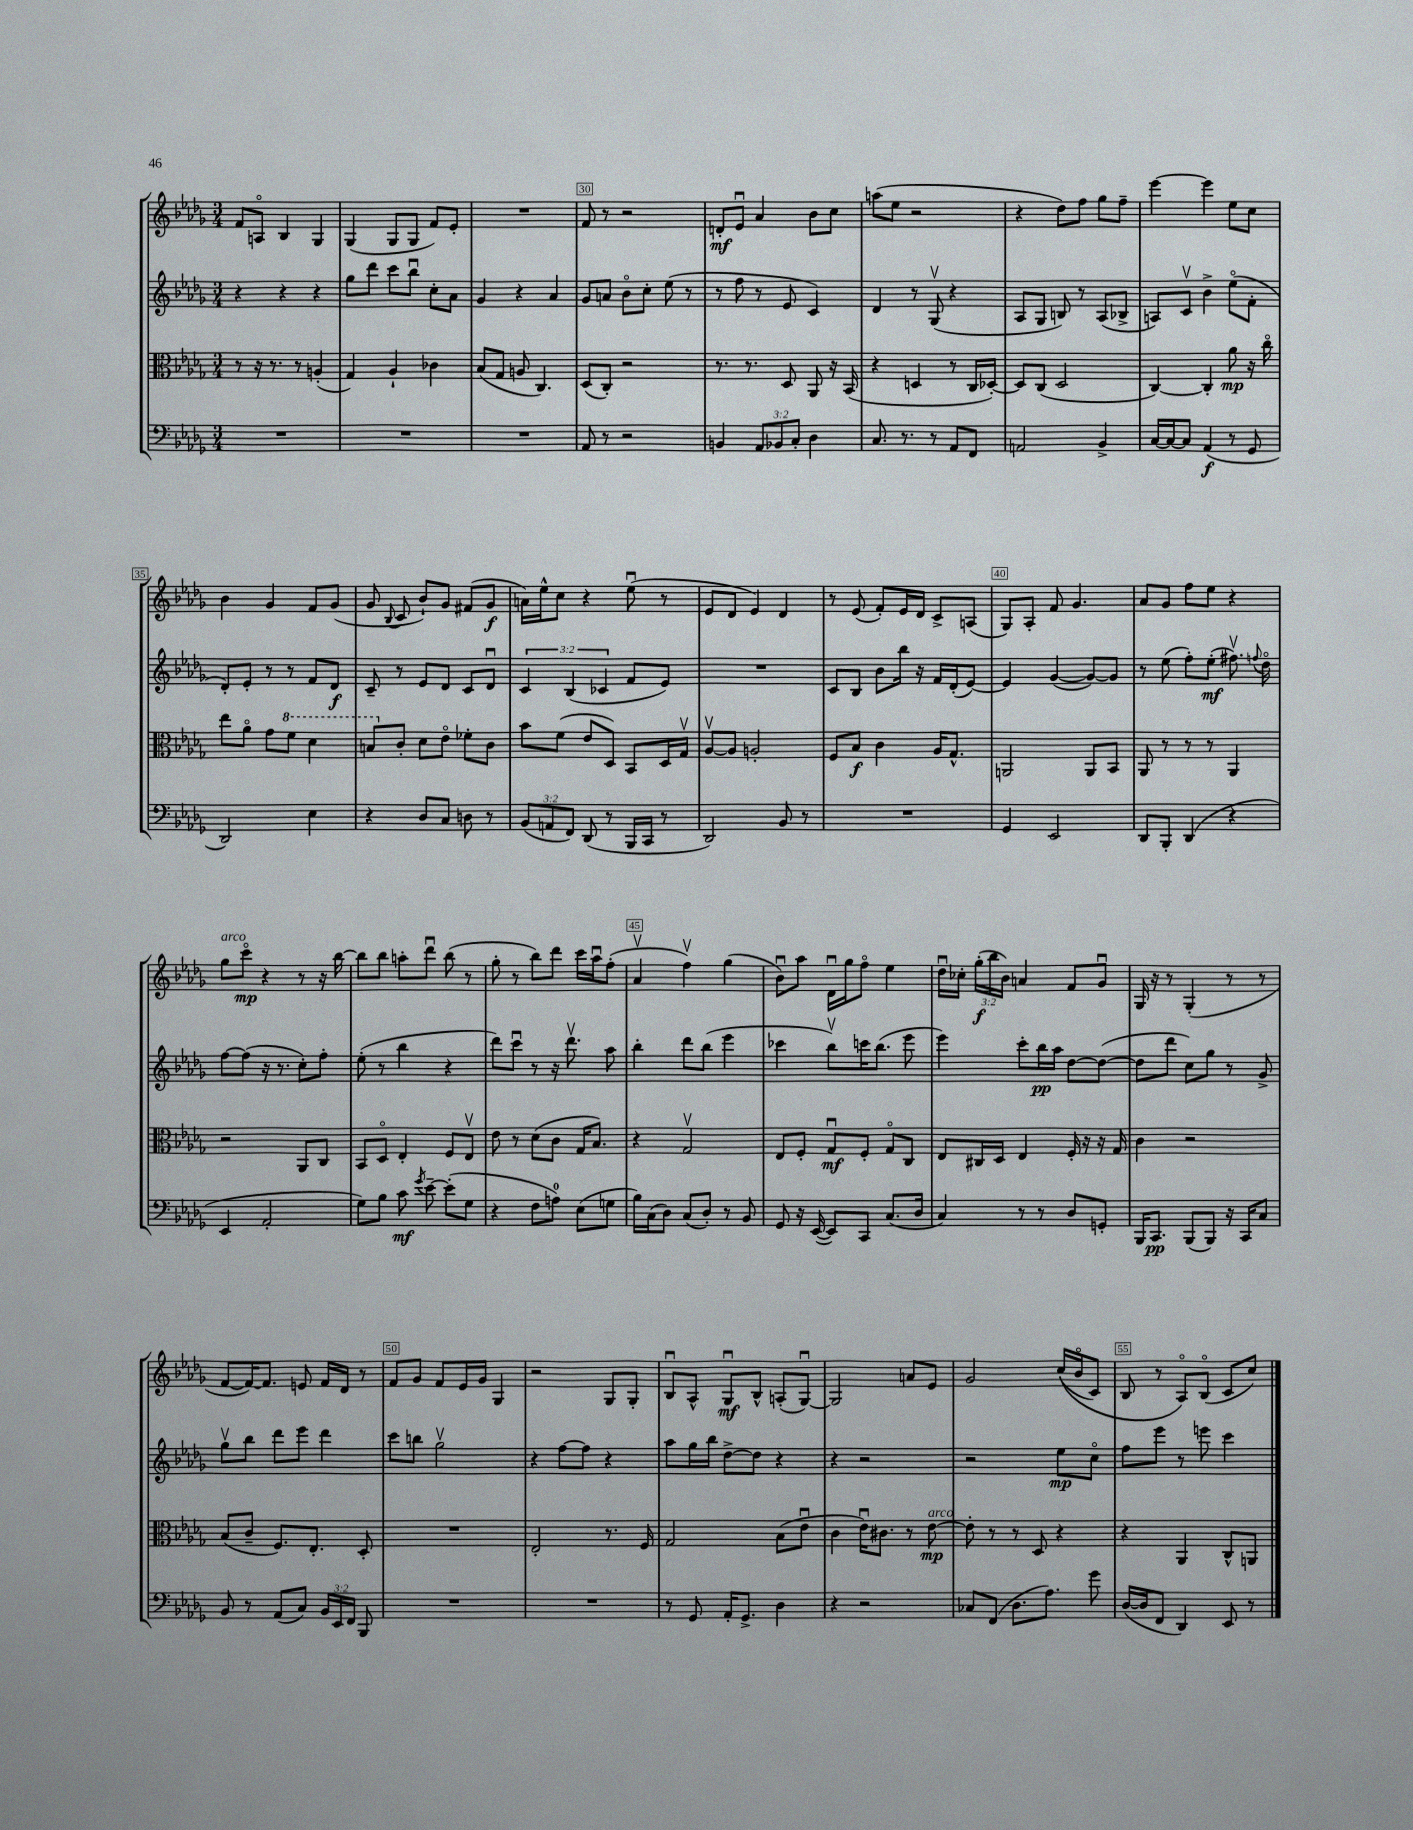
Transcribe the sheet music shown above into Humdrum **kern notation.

**kern	**kern	**kern	**kern
*staff4	*staff3	*staff2	*staff1
*clefF4	*clefC3	*clefG2	*clefG2
*k[b-e-a-d-g-]	*k[b-e-a-d-g-]	*k[b-e-a-d-g-]	*k[b-e-a-d-g-]
*M3/4	*M3/4	*M3/4	*M3/4
2.r	8r	4r	8f
.	16r	.	8Ao
.	8.r	.	.
.	.	4r	4B-
.	8r	.	.
.	(4A'	4r	4G-
=	=	=	=
2.r	4G-)	8gg-	(4G-
.	.	8ddd-	.
.	4A-`	8ccc	8G-
.	.	8bb-u	8G-
.	4c-	8cc'	8f)
.	.	8a-	8e-'
=	=	=	=
2.r	(8B-	4g-	2.r
.	8G-	.	.
.	8A	4r	.
.	4.C)	.	.
.	.	4a-	.
=	=	=	=
8AA-	(8D-	8g-	8f
8r	8C')	8a	8r
2r	2r	8b-o	2r
.	.	8cc'	.
.	.	(8ee-	.
.	.	8r	.
=	=	=	=
4BB	8.r	8r	8d'
.	.	8ff	8e-u
.	8.r	.	.
12AA-	.	8r	4a-
12BB-	.	.	.
.	8D-	8e-	.
12C'	.	.	.
4D-	8AA-	4c)	8b-
.	16r	.	8cc
.	(16BB-	.	.
=	=	=	=
8.C	4r	4d-	(8aa
.	.	.	8ee-
8.r	.	.	.
.	4D	8r	2r
8r	.	(8G-v	.
8AA-	8r	4r	.
8FF	16C	.	.
.	[16D-')	.	.
=	=	=	=
2AA	8D-]	8A-	4r
.	(8C	8G-	.
.	2D-	8B)	8dd-)
.	.	8r	8ff
4BB-^	.	(8A-	8gg-
.	.	8B-^	8ff~
=	=	=	=
[16C	[4C)	8A)	[4eee-
16C_	.	.	.
8C]	.	8cv	.
(4AA-	4C']	4b-^	4eee-]
8r	8a-	(8ee-o	8ee-
8GG-	16r	8f'	8cc
.	16cco	.	.
=	=	=	=
2DD-)	8ee-	8d-')	4b-
.	8a-o	8e-'	.
.	8g-	8r	4g-
.	8ff	8r	.
4E-	4dd-	8f	8f
.	.	8d-	(8g-
=	=	=	=
4r	8b	8c~	8g-
.	.	.	8qqB-
.	8c'	8r	8c
8D-	8d-	8e-	8b-`)
8C	8e-o	8d-	8g-
8D	8f-'	8c	(8f#
8r	8c	8d-u	8g-
=	=	=	=
(12BB-	8b-	6c	16a)
.	.	.	16ee-^^
12AA	.	.	.
.	(8f	.	8cc
12FF)	.	(6B-	.
(8DD-	8e-	.	4r
.	.	6c-	.
8r	8D-)	.	.
16BBB-	8BB-	8f	(8ee-u
16CC	.	.	.
8r	16D-	8e-)	8r
.	16G-v	.	.
=	=	=	=
2DD-)	[8A-v	2.r	8e-
.	8A-]	.	8d-
.	2A'	.	4e-)
8BB-	.	.	4d-
8r	.	.	.
=	=	=	=
2.r	8F	8c	8r
.	8B-	8B-	(8e-
.	4c	8b-	8f')
.	.	16bb-	16e-
.	.	16r	16d-
.	16A-	16f	8c^
.	8.G-^^	(16d-'	.
.	.	[8e-)	(8A
=	=	=	=
4GG-	2AA	4e-]	8G-)
.	.	.	8A-'
2EE-	.	([4g-	8f
.	.	.	4.g-
.	8AA	8g-_)	.
.	8BB-	8g-]	.
=	=	=	=
8DD-	8AA-	8r	8a-
8BBB-'	8r	(8ee-	8g-
(4DD-	8r	8ff')	8ff
.	8r	(8ee-'	8ee-
4r	4AA-	8.ff#v)	4r
.	.	8qqff	.
.	.	16dd-o	.
=	=	=	=
4EE-	2r	[8ff	8gg-
.	.	(8ff]	8ccco
2AA-'	.	16r	4r
.	.	8.r	.
.	8AA-	8cc')	8r
.	8C	8ff'	16r
.	.	.	[16bb-
=	=	=	=
8G-)	8BB-	(8ee-'	8bb-]
8B-	8D-o	8r	8bb-
8c	4E-'	4bb-	8aa'
8qg-	.	.	.
[8e-~	.	.	8ddd-u
(8e-']	8F	4r	(8bb-
8G-	8E-v	.	8r
=	=	=	=
4r	8e-	8ddd-)	8gg-'
.	8r	8cccu	8r
8F	(8d-	8r	8bb-)
8A)	8c	16r	8ddd-
.	.	8.ddd-v	.
(8E-	16G-	.	16ccc
.	8.B-)	.	16aa-u
8G	.	8aa-	(8ff'
=	=	=	=
16B-)	4r	4bb-'	4a-v
(16C	.	.	.
8D-)	.	.	.
(8C	2G-v	8ddd-	4ffv)
8D-')	.	(8bb-	.
8r	.	4eee-	(4gg-
8BB-	.	.	.
=	=	=	=
8GG-	8E-	4ccc-	8b-u)
16r	8F'	.	8aa-
([16EE-	.	.	.
8EE-])	8G-u	8bb-v)	16d-u
.	.	.	16gg-
8CC	8F'	16ccc	8ffo
.	.	(8.bb-	.
(8.C	8G-o	.	4ee-
.	8C	8eee-	.
16D-	.	.	.
=	=	=	=
4C)	8E-	4eee-)	16dd-u
.	.	.	16cc-'
.	16C#	.	(24gg-'
.	.	.	24bb-
.	16D-	.	.
.	.	.	24b-)
8r	4E-	8ccc'	4a
8r	.	16bb-	.
.	.	16aa-	.
8D-	16F'	[8dd-	8f
.	16r	.	.
8GG'	16r	(8dd-_	8g-u
.	16G-	.	.
=	=	=	=
16BBB-	4c	8dd-]	16G-
8.CC	.	.	16r
.	.	8ddd-	8r
(8BBB-	2r	8cc)	(4G-'
8BBB-)	.	8gg-	.
16r	.	8r	8r
16CC	.	.	.
8C	.	8g-^	8r
=	=	=	=
8BB-	(8B-	8gg-v	[8f
8r	8c~	8bb-	16f_)
.	.	.	8.f]
(8AA-	8.F)	8ddd-	.
8C)	.	8eee-	8e
.	8.E-'	.	.
24BB-	.	4ddd-	16f
24EE-	.	.	.
.	.	.	16d-
24FF	.	.	.
8BBB-	8D-'	.	8r
=	=	=	=
2.r	2.r	8ccc	8f
.	.	8bb	8g-
.	.	2gg-v	8f
.	.	.	16e-
.	.	.	16g-
.	.	.	4G-
=	=	=	=
2.r	2E-'	4r	2r
.	.	[8ff	.
.	.	8ff]	.
.	8.r	4r	8G-
.	.	.	8G-'
.	16F	.	.
=	=	=	=
8r	2G-	8aa-	8B-u
8GG-	.	16gg-	8A-^^
.	.	16bb-	.
16AA-'	.	[8dd-^	8G-u
8.GG-^	.	.	.
.	.	8dd-]	8B-^^
4D-	(8B-	4r	(8A'
.	8e-u	.	[8G-u)
=	=	=	=
4r	4c	4r	2G-]
2r	16e-u)	2r	.
.	8.c#	.	.
.	8r	.	8a
.	[8e-	.	8e-
=	=	=	=
8C-	8e-']	2r	2g-
(8FF	8r	.	.
8.D-	8r	.	.
.	8D-	.	.
8.A-)	.	.	.
.	4r	8ee-	&((16cc
.	.	.	16b-o
8g-	.	8cco	8c)
=	=	=	=
([16D-	4r	8ff	8B-
16D-]	.	.	.
8FF	.	8eee-	8r
4DD-)	4AA-	8r	8A-o&)
.	.	8eee	(8B-o
8EE-	8C^^	4ccc	8c
8r	8AA	.	8cc)
==	==	==	==
*-	*-	*-	*-
